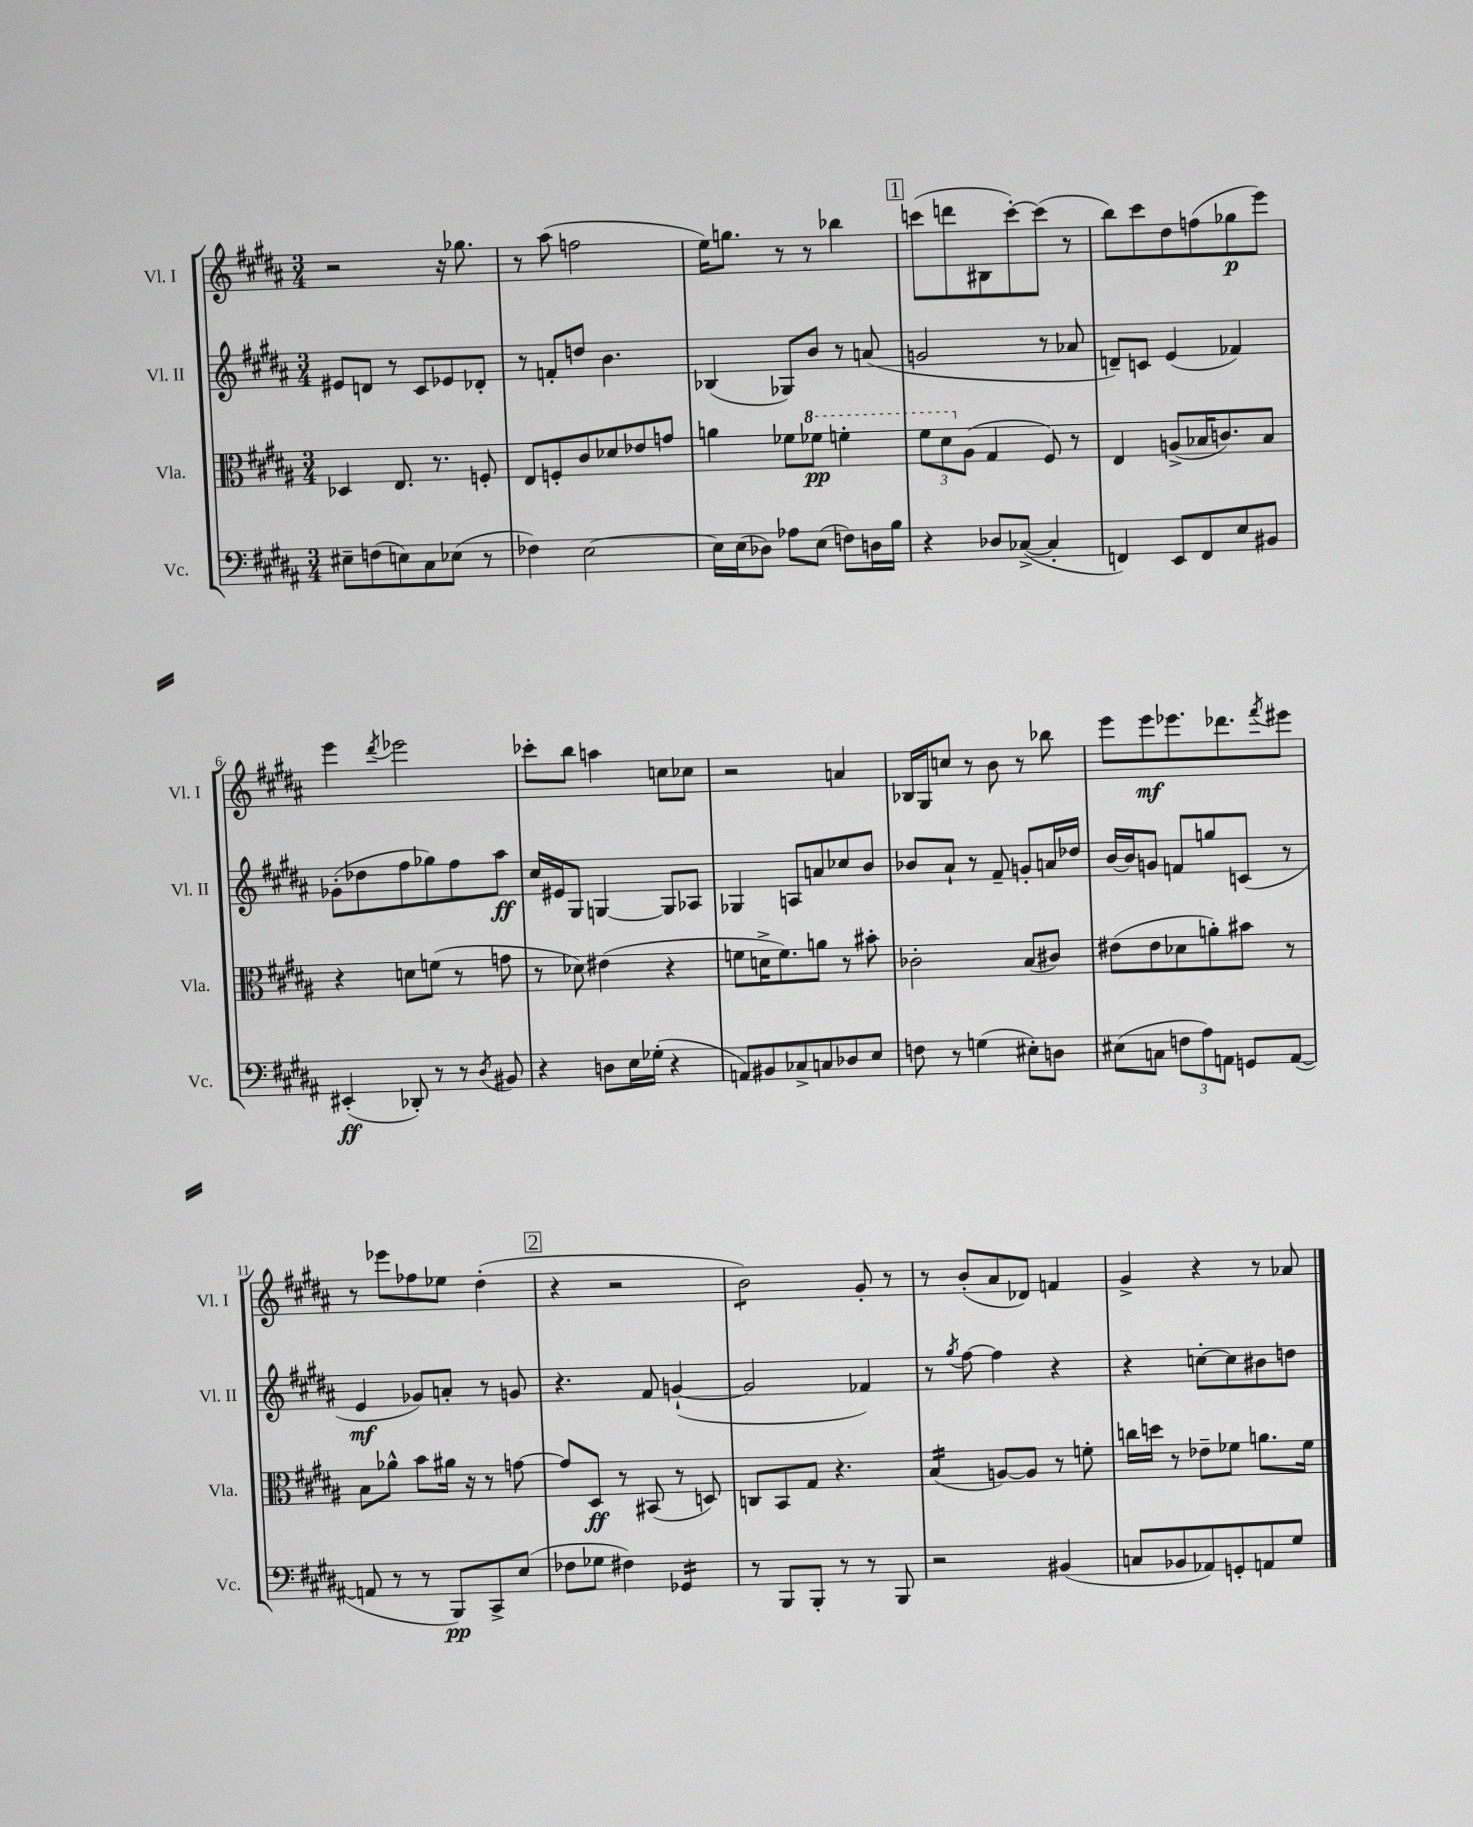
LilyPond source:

<<
\new StaffGroup <<
\new Staff = "s0" \with { instrumentName = "Vl. I" shortInstrumentName = "Vl. I" } {
    \clef treble \key b \major \numericTimeSignature \time 3/4
    r2 r16 ges''8. |
    r8 ais''8( f''2 |
    e''16) g''8. r8 r8 bes''4 |
    \mark \markup { \box "1" } c'''8( d'''8 bis8 c'''8~-.) c'''8( r8 |
    b''8) cis'''8 dis''8 f''8( ges''8\p e'''8) |
    e'''4 \acciaccatura { dis'''8 } ees'''2 |
    ces'''8-. b''8 a''4 c''8 ces''8 |
    r2 a'4 |
    bes16 gis16 c''8 r8 b'8 r8 bes''8 |
    e'''8 e'''8\mf ees'''8. des'''8. \acciaccatura { fis'''8 } eis'''8 |
    r8 ees'''8 fes''8 ees''8 dis''4-.( |
    \mark \markup { \box "2" } r4 r2 |
    b'2:8) gis'8-. r8 |
    r8 b'8-.( ais'8 des'8) f'4 |
    gis'4-> r4 r8 aes'8 \bar "|." |
}
\new Staff = "s1" \with { instrumentName = "Vl. II" shortInstrumentName = "Vl. II" } {
    \clef treble \key b \major \numericTimeSignature \time 3/4
    eis'8 d'8 r8 cis'8 ees'8 des'8-. |
    r8 f'8-. d''8 b'4. |
    bes4( ges8) b'8 r8 a'8( |
    \mark \markup { \box "1" } g'2 r8 aes'8 |
    d'8--) c'8 e'4( fes'4) |
    ges'8-.( des''8 fis''8 ges''8) fis''8 ais''8\ff |
    cis''16 eis'16 gis8 g4~ g8 aes8 |
    ges4 a8 a'8 ces''8 b'8 |
    bes'8 ais'8-! r8 fis'8-- g'8-. a'16 des''16 |
    b'16~ b'16 g'8 f'8 g''8 c'8( r8 |
    e'4\mf ges'8) a'8-. r8 g'8 |
    \mark \markup { \box "2" } r4. fis'8 g'4~-!( |
    g'2 fes'4) |
    r8 \acciaccatura { gis''8 } fis''8~ fis''4 r4 |
    r4 c''8~-. c''8 bis'8 d''8 \bar "|." |
}
\new Staff = "s2" \with { instrumentName = "Vla." shortInstrumentName = "Vla." } {
    \clef alto \key b \major \numericTimeSignature \time 3/4
    des4 e8. r8. f8-. |
    e8 f8-. cis'8 des'8 ees'8 g'8 |
    a'4 fes'8 \ottava #1 fes''8\pp f''4-. |
    \mark \markup { \box "1" } \tuplet 3/2 { fis''8 dis''8 \ottava #0 ais8( } gis4 fis8) r8 |
    e4 a8->( bes16 c'8.) bes8 |
    r4 d'8 f'8( r8 g'8 |
    r8 des'8) eis'4( r4 |
    f'8 d'16-> f'8.) a'8 r8 bis'8-. |
    ces'2-. b8( cis'8) |
    eis'8( eis'8 des'8 a'8-.) bis'8 r8 |
    b8 aes'8-^ b'8 ais'16 r16 r8 g'8~ |
    \mark \markup { \box "2" } g'8 dis8\ff r8 bis,8( r8 d8) |
    c8 b,8 gis8 r4. |
    b4:16( a8~) a8 r8 f'8-. |
    c''16 d''16 r8 ees'8-- fes'8 a'8. fes'16 \bar "|." |
}
\new Staff = "s3" \with { instrumentName = "Vc." shortInstrumentName = "Vc." } {
    \clef bass \key b \major \numericTimeSignature \time 3/4
    eis8-- f8( e8) cis8 ees8( r8 |
    fes4) e2~ |
    e16 e16( des8) aes8 e8( f8) d16 b16 |
    \mark \markup { \box "1" } r4 des8 ces8~->( ces4-. |
    f,4) e,8 f,8 e8 bis,8 |
    eis,4-.\ff( des,8-.) r8 r8 \acciaccatura { dis8 } bis,8 |
    r4 d8 e16 ges16-.( r4 |
    a,8) bis,8 ces8-> c8 des8 e8 |
    f8 r8 g4( eis8-.) d8 |
    eis8( c8 \tuplet 3/2 { f8 ais8) a,8 } g,8 a,8~( |
    a,8 r8 r8 b,,8\pp) cis,8-> e8( |
    \mark \markup { \box "2" } fes8 ges8 fis4) ges,4:16 |
    r8 b,,8 b,,8-. r8 r8 b,,8 |
    r2 bis,4( |
    c8 bes,8 aes,8) g,8-. a,8 gis8 \bar "|." |
}
>>
>>
